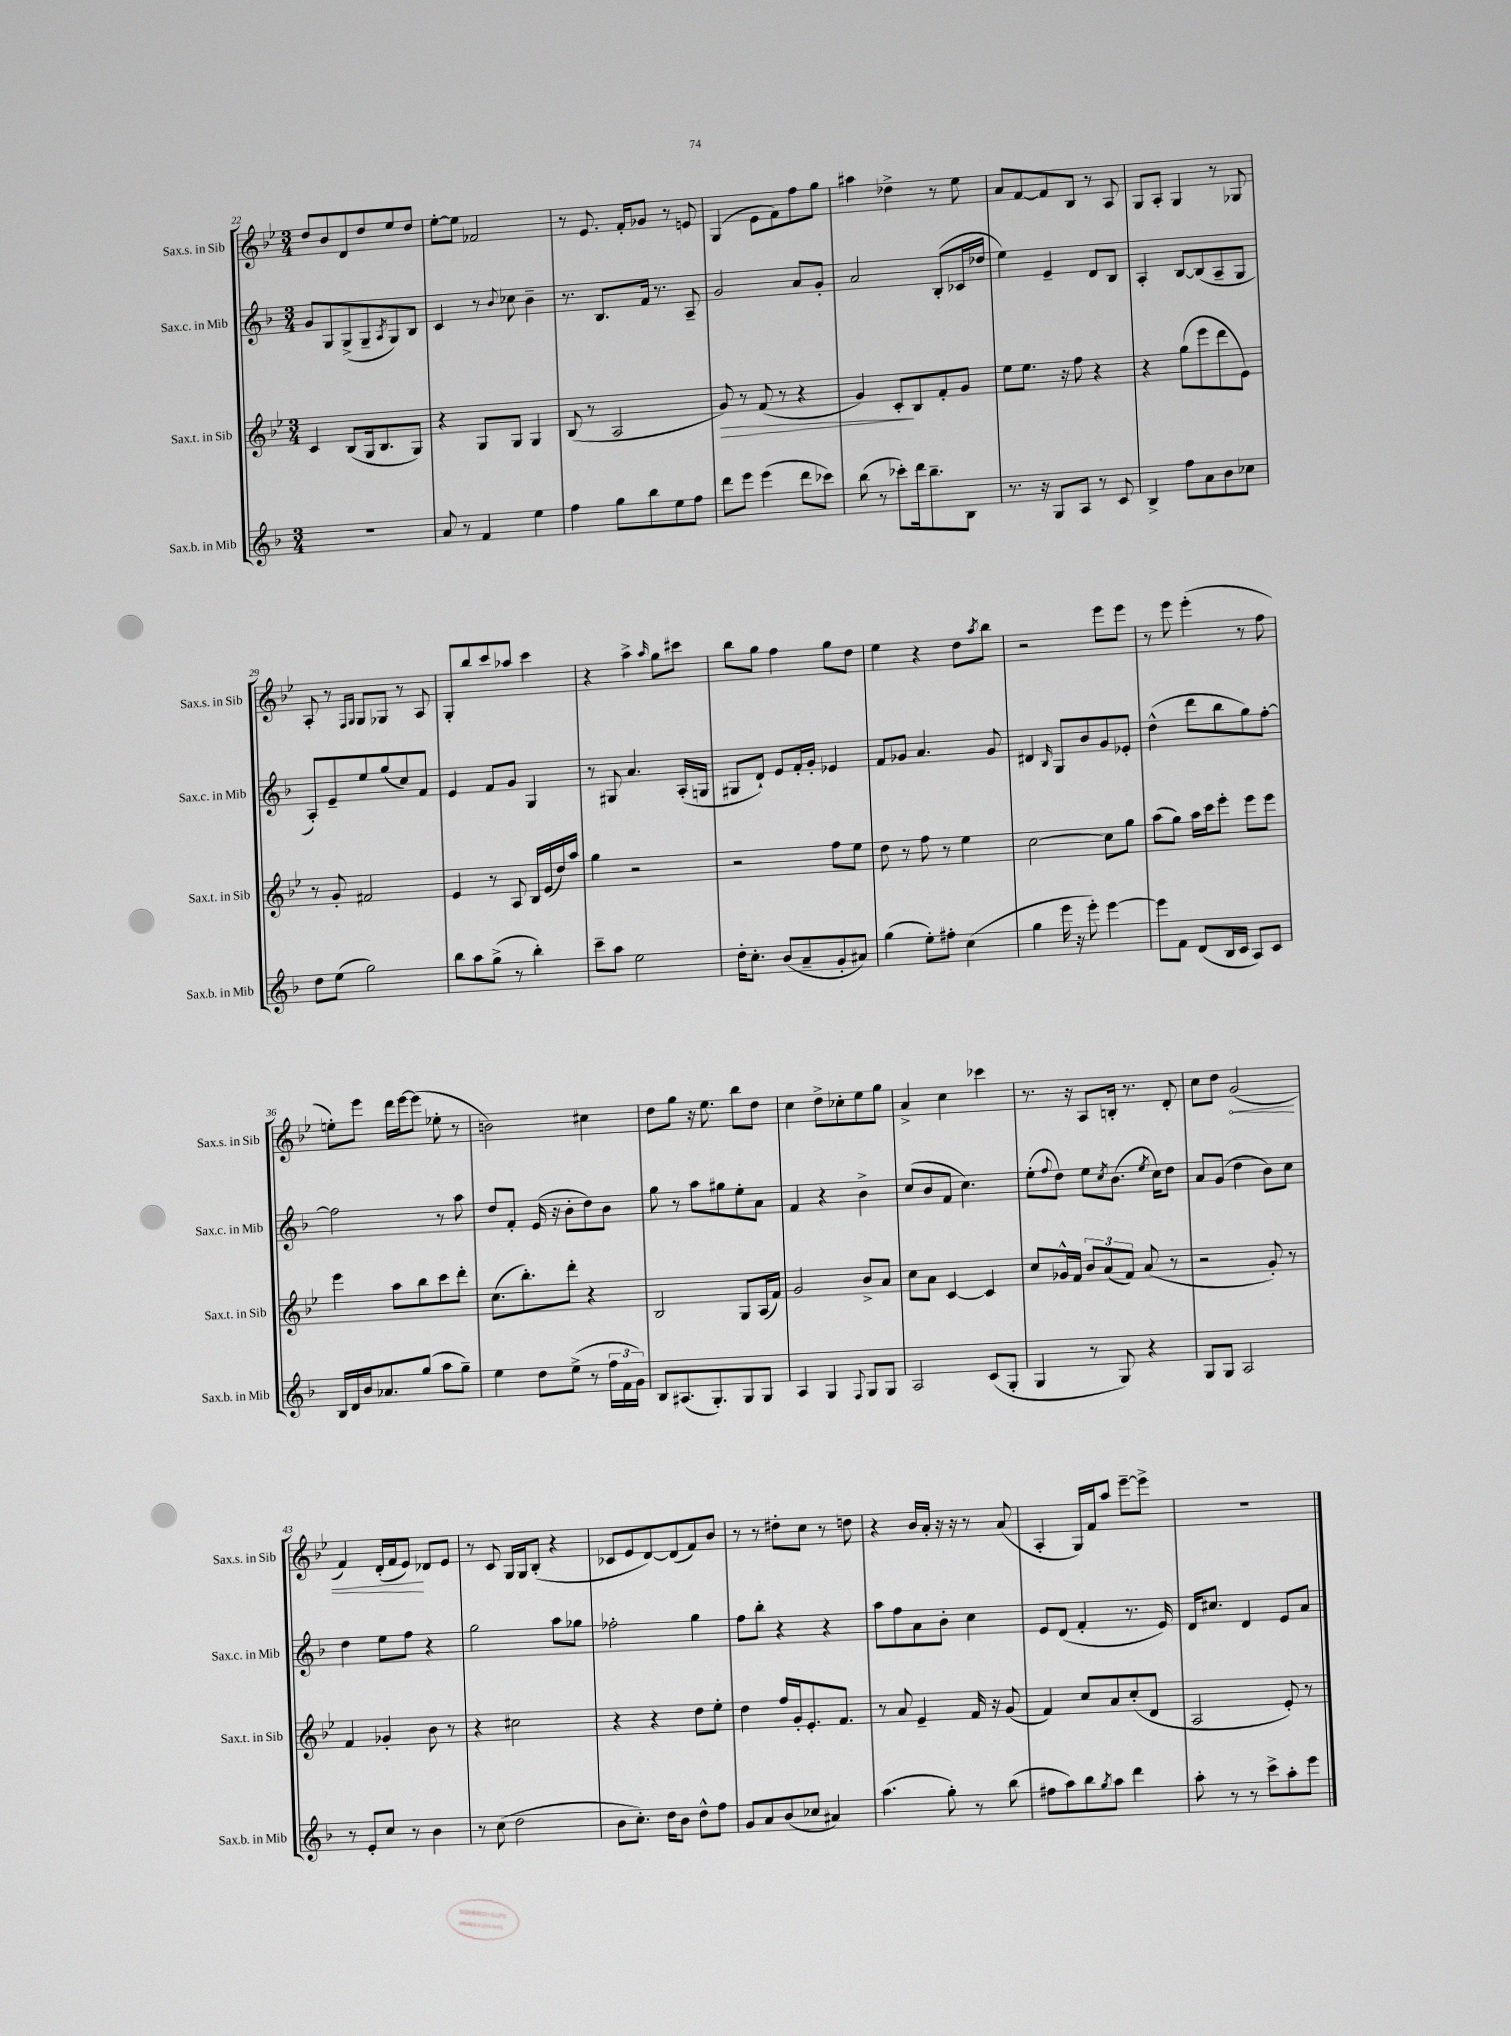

**kern	**kern	**dynam	**kern	**kern	**dynam
*part4	*part3	*part3	*part2	*part1	*part1
*staff4	*staff3	*staff3	*staff2	*staff1	*staff1
*I"Sax.b. in Mib	*I"Sax.t. in Sib	*	*I"Sax.c. in Mib	*I"Sax.s. in Sib	*
*I'Sax.b. in Mib	*I'Sax.t. in Sib	*	*I'Sax.c. in Mib	*I'Sax.s. in Sib	*
*clefG2	*clefG2	*	*clefG2	*clefG2	*
*k[b-]	*k[b-e-]	*	*k[b-]	*k[b-e-]	*
*M3/4	*M3/4	*	*M3/4	*M3/4	*
=22	=22	=22	=22	=22	=22
2.r	4c/	.	8g/L	8dd/L	.
.	.	.	8G/	8b-/	.
.	(8B-/L	.	(8G^/	8d/	.
.	16G/k	.	8G~/	8dd/	.
.	8.B-/	.	.	.	.
.	.	.	8qA/	.	.
.	.	.	8G/)	8ee-/	.
.	8G/J)	.	8B-/J	8dd/J	.
=23	=23	=23	=23	=23	=23
8a/	4r	.	4c/	[8ee-'\L	.
8r	.	.	.	8ee-\J]	.
4f/	8G/L	.	8r	2f-X/	.
.	.	.	8qqb-/	.	.
.	8G/J	.	8cc-X\	.	.
4ee\	4G/	.	4b-~\	.	.
=24	=24	=24	=24	=24	=24
4ff\	(8B-/	.	8.r	8r	.
.	8r	.	.	8.e-/	.
.	.	.	8.B-/L	.	.
8gg\L	2A/	.	.	.	.
.	.	.	.	16f'/KL	.
8bb-\	.	.	16f/Jk	8g-X/J	.
.	.	.	8.r	.	.
8ee\	.	.	.	8r	.
8ff\J	.	.	8A~/	8en/	.
=25	=25	=25	=25	=25	=25
!	!	!LO:HP:b	!	!	!
8ddd\L	8g/)	>	2g/	(4G/	.
8eee\J	8r	.	.	.	.
(4eee\	(8f/	.	.	8e-\L	.
.	8r	.	.	8f\)	.
8ddd\L	4r	.	8a/L	8ff\	.
8ccc-X\J)	.	.	8g'/J	8gg\J	.
=26	=26	=26	=26	=26	=26
(8bb-\	4g/)	.	2a/	4aa#X\	.
8r	.	.	.	.	.
8ccc-X'\L)	8c'/L	.	.	4dd-X^\	.
16ddd\k	8B-/	]	.	.	.
8.bb-~\	.	.	.	.	.
.	8f'/	.	(8B-'/L	8r	.
8B-\J	8g/J	.	16c-X/L	8ee-\	.
.	.	.	16dd-X/JJ	.	.
=27	=27	=27	=27	=27	=27
8.r	8ee-\L	.	4ee\)	8a/L	.
.	8.ee-\J	.	.	[8f/	.
16r	.	.	.	.	.
8G/L	.	.	4e~/	8f/]	.
.	16r	.	.	.	.
8A/J	8ff\	.	.	8B-/J	.
8r	4r	.	8d/L	8r	.
8c/	.	.	8B-/J	8A/	.
=28	=28	=28	=28	=28	=28
4B-^/	4r	.	4A'/	8G/L	.
.	.	.	.	8A'/J	.
8ff\L	(8gg\L	.	[8B-/L	4G/	.
8a\	8eee-\	.	(8B-/]	.	.
8b-\	8ddd\	.	8A~/	8r	.
8cc-X\J	8e-\J)	.	8G/J	8G-X/	.
!!LO:LB:g=z
=29	=29	=29	=29	=29	=29
8dd\L	8r	.	8A'/L)	8A'/	.
(8ee\J	8g'/	.	8e~/	8r	.
.	.	.	.	16qqF/LL	.
.	.	.	.	16qqG/JJ	.
2gg\)	2f#X/	.	8ee/	8G/L	.
.	.	.	(8gg/	8G-X/J	.
.	.	.	8cc/)	8r	.
.	.	.	8f/J	8A/	.
=30	=30	=30	=30	=30	=30
8bb-\L	4e-/	.	4e/	8G'/L	.
8aa\	.	.	.	8bb-/	.
(8gg^\J	8r	.	8f/L	8ccc/	.
8r	8A/	.	8g/J	8aa-X/J	.
4bb-'\)	16B-/LL	.	4G/	4ccc\	.
.	(16e-/	.	.	.	.
.	16dd/)	.	.	.	.
.	16aa/JJ	.	.	.	.
=31	=31	=31	=31	=31	=31
8ccc~\L	4gg\	.	8r	4r	.
8aa\J	.	.	8G#X/	.	.
2ee\	2r	.	4.a/	4aa^\	.
.	.	.	.	16qqaa/	.
.	.	.	.	8gg\L	.
.	.	.	(16A'/LL	8ccc#X\J	.
.	.	.	16Gn/JJ	.	.
=32	=32	=32	=32	=32	=32
16dd'\KL	2r	.	8G#X/L	8bb-\L	.
8.cc'\J	.	.	.	.	.
.	.	.	8d`/J)	8gg\J	.
(8b-/L	.	.	8e/L	4ff\	.
8a~/	.	.	16f'/L	.	.
.	.	.	16g'/JJ	.	.
8g'/	8ff\L	.	4e-X/	8gg\L	.
8a#X/J)	8ee-\J	.	.	8dd\J	.
=33	=33	=33	=33	=33	=33
(4gg\	8dd\	.	8f/L	4ee-\	.
.	8r	.	8g-X/J	.	.
8ee'\L)	8ff\	.	4.a/	4r	.
8ff#X'\J	8r	.	.	.	.
(4cc\	4ee-\	.	.	8dd\L	.
.	.	.	.	8qaa/	.
.	.	.	8g-/	8bb-\J	.
=34	=34	=34	=34	=34	=34
4gg\	[2cc\	.	4d#X/	2r	.
.	.	.	16qqB-/	.	.
16eee\	.	.	8G/L	.	.
16r	.	.	.	.	.
8eee'\)	.	.	8b-/	.	.
[4eee\	8cc\L]	.	8g/	8eee-\L	.
.	8gg\J	.	8e-X'/J	8eee-\J	.
=35	=35	=35	=35	=35	=35
8eee\L]	(8aa\L	.	(4dd^^\	8r	.
8f\J	8gg\J)	.	.	8eee-\	.
(8d/L	16aa\LL	.	8ddd\L	(4eee-'\	.
.	16ccc\J	.	.	.	.
16B-/L	8eee-'\J	.	8bb-\	.	.
16c/JJ	.	.	.	.	.
8A/L)	8eee-\L	.	8gg\)	8r	.
8c/J	8eee-\J	.	[8ff'\J	8ff\	.
!!LO:LB:g=z
=36	=36	=36	=36	=36	=36
16B-/LL	4eee-\	.	2ff\]	8een'\L)	.
16d/	.	.	.	.	.
16b-/J	.	.	.	8eee-\J	.
8.a-X/	.	.	.	.	.
.	8aa\L	.	.	16ddd\LL	.
.	.	.	.	[16eee-\J	.
(8gg/J	8bb-\	.	.	(8eee-\J]	.
8aa\L	8ccc\	.	8r	8ee-X'\	.
8gg~\J)	8ddd'\J	.	8aa\	8r	.
=37	=37	=37	=37	=37	=37
4ee\	(8.cc\L	.	8dd/L	2bn\)	.
.	.	.	8f'/J	.	.
.	8.bb-'\)	.	.	.	.
8dd\L	.	.	(16e/	.	.
.	.	.	16r	.	.
(8ee^\J	8ddd'\J	.	8b-'\L	.	.
8r	4r	.	8dd\)	4cc#X\	.
24ff\LL	.	.	8b-\J	.	.
24f\	.	.	.	.	.
24g\JJ)	.	.	.	.	.
=38	=38	=38	=38	=38	=38
8B-/L	2B-/	.	8gg\	8dd\L	.
(8.A#X/	.	.	8r	8gg\J	.
.	.	.	8aa\L	16r	.
8.G'/)	.	.	.	8.ee-\	.
.	.	.	8gg#X\	.	.
8G/	8G/L	.	8ee'\	8bb-\L	.
8G/J	(16A/L	.	8a\J	8dd\J	.
.	16f/JJ)	.	.	.	.
=39	=39	=39	=39	=39	=39
4A/	2g/	.	4f/	4cc\	.
4G/	.	.	4r	8dd^\L	.
.	.	.	.	8cc-X'\	.
8qqF/	.	.	.	.	.
8G/L	8b-^/L	.	4b-^\	8ee-\	.
8G/J	8a/J	.	.	8gg\J	.
=40	=40	=40	=40	=40	=40
2A/	8cc\L	.	(8cc/L	4a^/	.
.	8a\J	.	8b-/	.	.
.	[4c/	.	8f/J	4cc\	.
.	.	.	4.cc\)	.	.
(8c/L	4c/]	.	.	4ccc-X\	.
8G'/J	.	.	.	.	.
=41	=41	=41	=41	=41	=41
4G/	8cc/L	.	(8ee'\L	8.r	.
.	.	.	8qqff/	.	.
.	16g-X^^/L	.	8dd\J)	.	.
.	16f/JJ	.	.	16r	.
8r	12b-/L	.	8ee\L	8A/L	.
.	(12a/	.	.	.	.
.	.	.	8qcc/	.	.
8G/)	.	.	(8.b-\J	16Bn'/Jk	.
.	12f/J)	.	.	.	.
.	.	.	.	8.r	.
4r	(8a/	.	.	.	.
.	.	.	8qee/	.	.
.	.	.	16cc\KL)	.	.
.	8r	.	8dd\J	8d'/	.
=42	=42	=42	=42	=42	=42
8G/L	2r	.	8a/L	8cc\L	.
8G/J	.	.	(8g/J	8dd\J	.
!	!	!	!	!	!LO:HP:b
2A/	.	.	4dd\	(2g/	<
.	8g'/)	.	8b-\L)	.	.
.	8r	.	8cc\J	.	.
!!LO:LB:g=z
=43	=43	=43	=43	=43	=43
8r	4f/	.	4dd\	4f/)	.
8e'/L	.	.	.	.	.
8cc/J	4g-X'/	.	8ee\L	(16d'/LL	.
.	.	.	.	16f/J	.
8r	.	.	8ff\J	8e-/J)	.
4b-\	8b-\	.	4r	8d-X/L	[
.	8r	.	.	8e-/J	.
=44	=44	=44	=44	=44	=44
8r	4r	.	2gg\	8r	.
(8cc\	.	.	.	8c/	.
2dd\	2cc#X\	.	.	16G/LL	.
.	.	.	.	16G/J	.
.	.	.	.	(8B-'/J	.
.	.	.	8aa\L	4r	.
.	.	.	8gg-X\J	.	.
=45	=45	=45	=45	=45	=45
8b-\L	4r	.	2ff-X'\	8c-X/L	.
8.cc'\J)	.	.	.	8e-/	.
.	4r	.	.	[8d/)	.
16dd\KL	.	.	.	.	.
8b-\J	.	.	.	(8d/]	.
8dd^^\L	8dd\L	.	4gg\	8f/)	.
8ff\J	8ee-'\J	.	.	8b-/J	.
=46	=46	=46	=46	=46	=46
8g/L	4dd\	.	8ff\L	8r	.
8a/	.	.	8bb-'\J	8r	.
(8b-/	16ff/LL	.	4r	8dd#X'\L	.
.	16g'/J	.	.	.	.
8cc-X/J	8.e-'/	.	.	8cc\J	.
4a#X/)	.	.	4r	8r	.
.	8.f/J	.	.	.	.
.	.	.	.	8ddn\	.
=47	=47	=47	=47	=47	=47
(4.aa\	8r	.	8aa\L	4r	.
.	8a/	.	8ff\	.	.
.	4e-~/	.	8a\	16b-/LL	.
.	.	.	.	16a'/JJ	.
8gg'\)	.	.	8b-'\J	16r	.
.	.	.	.	16r	.
8r	16f/	.	4cc\	8r	.
.	16r	.	.	.	.
(8bb-\	(8g/	.	.	(8a/	.
=48	=48	=48	=48	=48	=48
8ff#X\L	4f/)	.	8e/L	4A'/	.
8aa\)	.	.	(8d/J	.	.
8bb-\	8cc/L	.	4f'/	16G/LL)	.
.	.	.	.	16f/J	.
8qgg/	.	.	.	.	.
8aa\J	8a/	.	.	8aa/J	.
4ddd\	(8cc'/	.	8.r	[8eee-~\L	.
.	8d/J	.	.	8eee-^\J]	.
.	.	.	16e/)	.	.
=49	=49	=49	=49	=49	=49
8aa'\	2A/	.	16d/KL	2.r	.
.	.	.	8.cc#X/J	.	.
8r	.	.	.	.	.
8r	.	.	4d/	.	.
8ccc^\L	.	.	.	.	.
8aa'\	8e-'/)	.	8e/L	.	.
8eee\J	8r	.	8a/J	.	.
==	==	==	==	==	==
*-	*-	*-	*-	*-	*-
